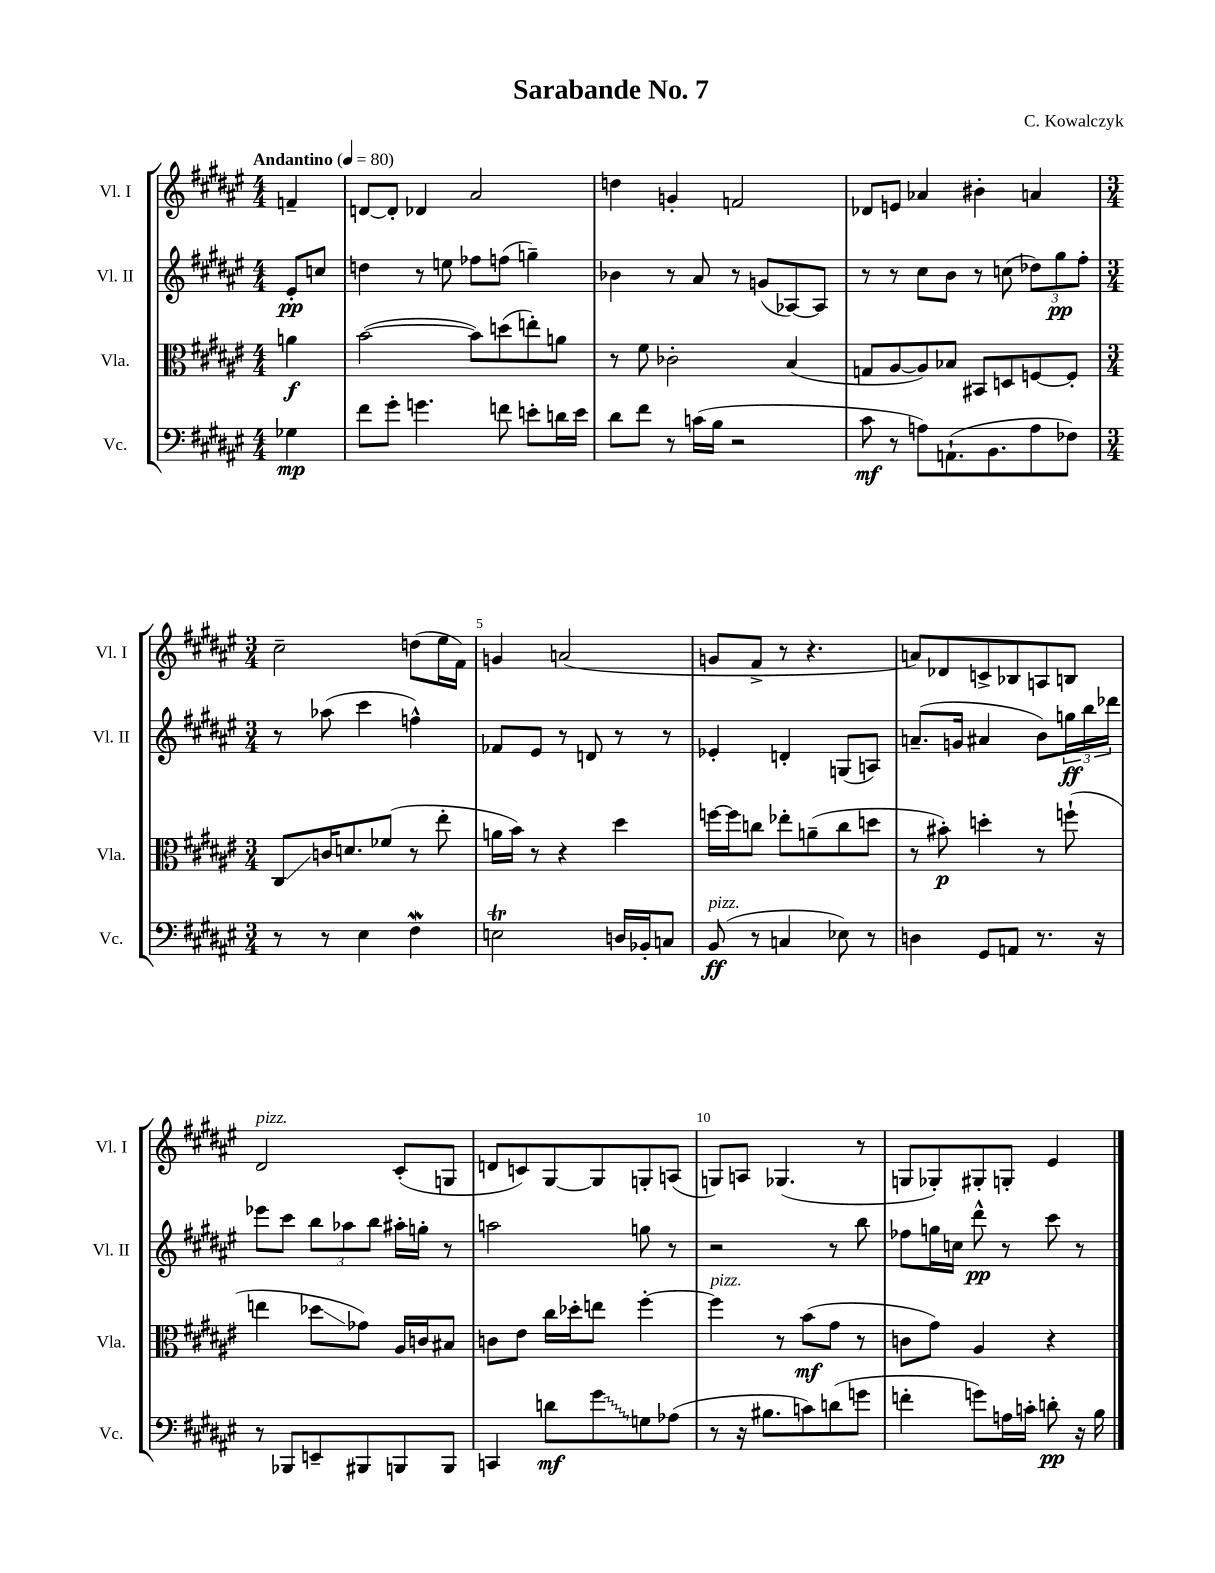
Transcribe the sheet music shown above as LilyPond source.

\header { title = "Sarabande No. 7" composer = "C. Kowalczyk" }
<<
\new StaffGroup <<
\new Staff = "s0" \with { instrumentName = "Vl. I" shortInstrumentName = "Vl. I" } {
    \clef treble \key fis \major \numericTimeSignature \time 4/4 \partial 4 \tempo "Andantino" 4 = 80
    f'4-- |
    d'8~ d'8-. des'4 ais'2 |
    d''4 g'4-. f'2 |
    des'8 e'8 aes'4 bis'4-. a'4 |
    \numericTimeSignature \time 3/4 cis''2-- d''8( eis''16 fis'16) |
    g'4 a'2( |
    g'8 fis'8-> r8 r4. |
    a'8) des'8 c'8-> bes8 a8 b8 |
    dis'2^\markup { \italic "pizz." } cis'8-.( g8 |
    d'8 c'8) gis8~ gis8 g8-. a8( |
    g8) a8 ges4.( r8 |
    g8 ges8-.) gis8-. g8-. eis'4 \bar "|." |
}
\new Staff = "s1" \with { instrumentName = "Vl. II" shortInstrumentName = "Vl. II" } {
    \clef treble \key fis \major \numericTimeSignature \time 4/4 \partial 4
    eis'8-.\pp c''8 |
    d''4 r8 e''8 fes''8 f''8( g''4--) |
    bes'4 r8 ais'8 r8 g'8( aes8~) aes8 |
    r8 r8 cis''8 b'8 r8 c''8( \tuplet 3/2 { des''8) gis''8\pp fis''8-. } |
    \numericTimeSignature \time 3/4 r8 aes''8( cis'''4 f''4-^) |
    fes'8 eis'8 r8 d'8 r8 r8 |
    ees'4-. d'4-. g8( a8) |
    a'8.--( g'16 ais'4 b'8) \tuplet 3/2 { g''16\ff b''16 des'''16 } |
    ees'''8 cis'''8 \tuplet 3/2 { b''8 aes''8 b''8 } ais''16-. g''16-. r8 |
    a''2 g''8 r8 |
    r2 r8 b''8 |
    fes''8 g''16 c''16 dis'''8-^\pp r8 cis'''8 r8 \bar "|." |
}
\new Staff = "s2" \with { instrumentName = "Vla." shortInstrumentName = "Vla." } {
    \clef alto \key fis \major \numericTimeSignature \time 4/4 \partial 4
    a'4\f |
    b'2~( b'8) d''8( e''8-.) a'8 |
    r8 fis'8 ces'2-. b4( |
    g8 ais8~ ais8) bes8 bis,8 d8 f8~ f8-. |
    \numericTimeSignature \time 3/4 cis8\glissando c'16 d'8. fes'8( r8 eis''8-. |
    a'16 b'16) r8 r4 dis''4 |
    f''16~ f''16 c''8 ees''8-. a'8--( c''8 d''8 |
    r8 bis'8-.\p) d''4-. r8 f''8-!( |
    e''4 des''8\glissando ges'8) ais16 c'16 bis8 |
    c'8 eis'8 cis''16 des''16-. e''8 fis''4~-. |
    fis''4^\markup { \italic "pizz." } r8 b'8\mf( gis'8 r8 |
    c'8 gis'8) ais4 r4 \bar "|." |
}
\new Staff = "s3" \with { instrumentName = "Vc." shortInstrumentName = "Vc." } {
    \clef bass \key fis \major \numericTimeSignature \time 4/4 \partial 4
    ges4\mp |
    fis'8 gis'8-. g'4. f'8 e'8-. d'16 e'16 |
    dis'8 fis'8 r8 c'16( b16 r2 |
    cis'8\mf r8 a8) a,8.-!( b,8. a8 fes8) |
    \numericTimeSignature \time 3/4 r8 r8 eis4 fis4\mordent |
    e2\trill d16 bes,16-. c8 |
    b,8\ff^\markup { \italic "pizz." }( r8 c4 ees8) r8 |
    d4 gis,8 a,8 r8. r16 |
    r8 bes,,8 e,8-- bis,,8 b,,8 b,,8 |
    c,4 d'8\mf \once \override Glissando.style = #'zigzag gis'8\glissando g8 aes8( |
    r8 r16 bis8. c'8) d'8( g'8 |
    f'4-. g'8) a16 c'16-. d'8-.\pp r16 b16 \bar "|." |
}
>>
>>
\layout { \context { \Score \override BarNumber.break-visibility = ##(#f #t #t) barNumberVisibility = #(every-nth-bar-number-visible 5) } }
